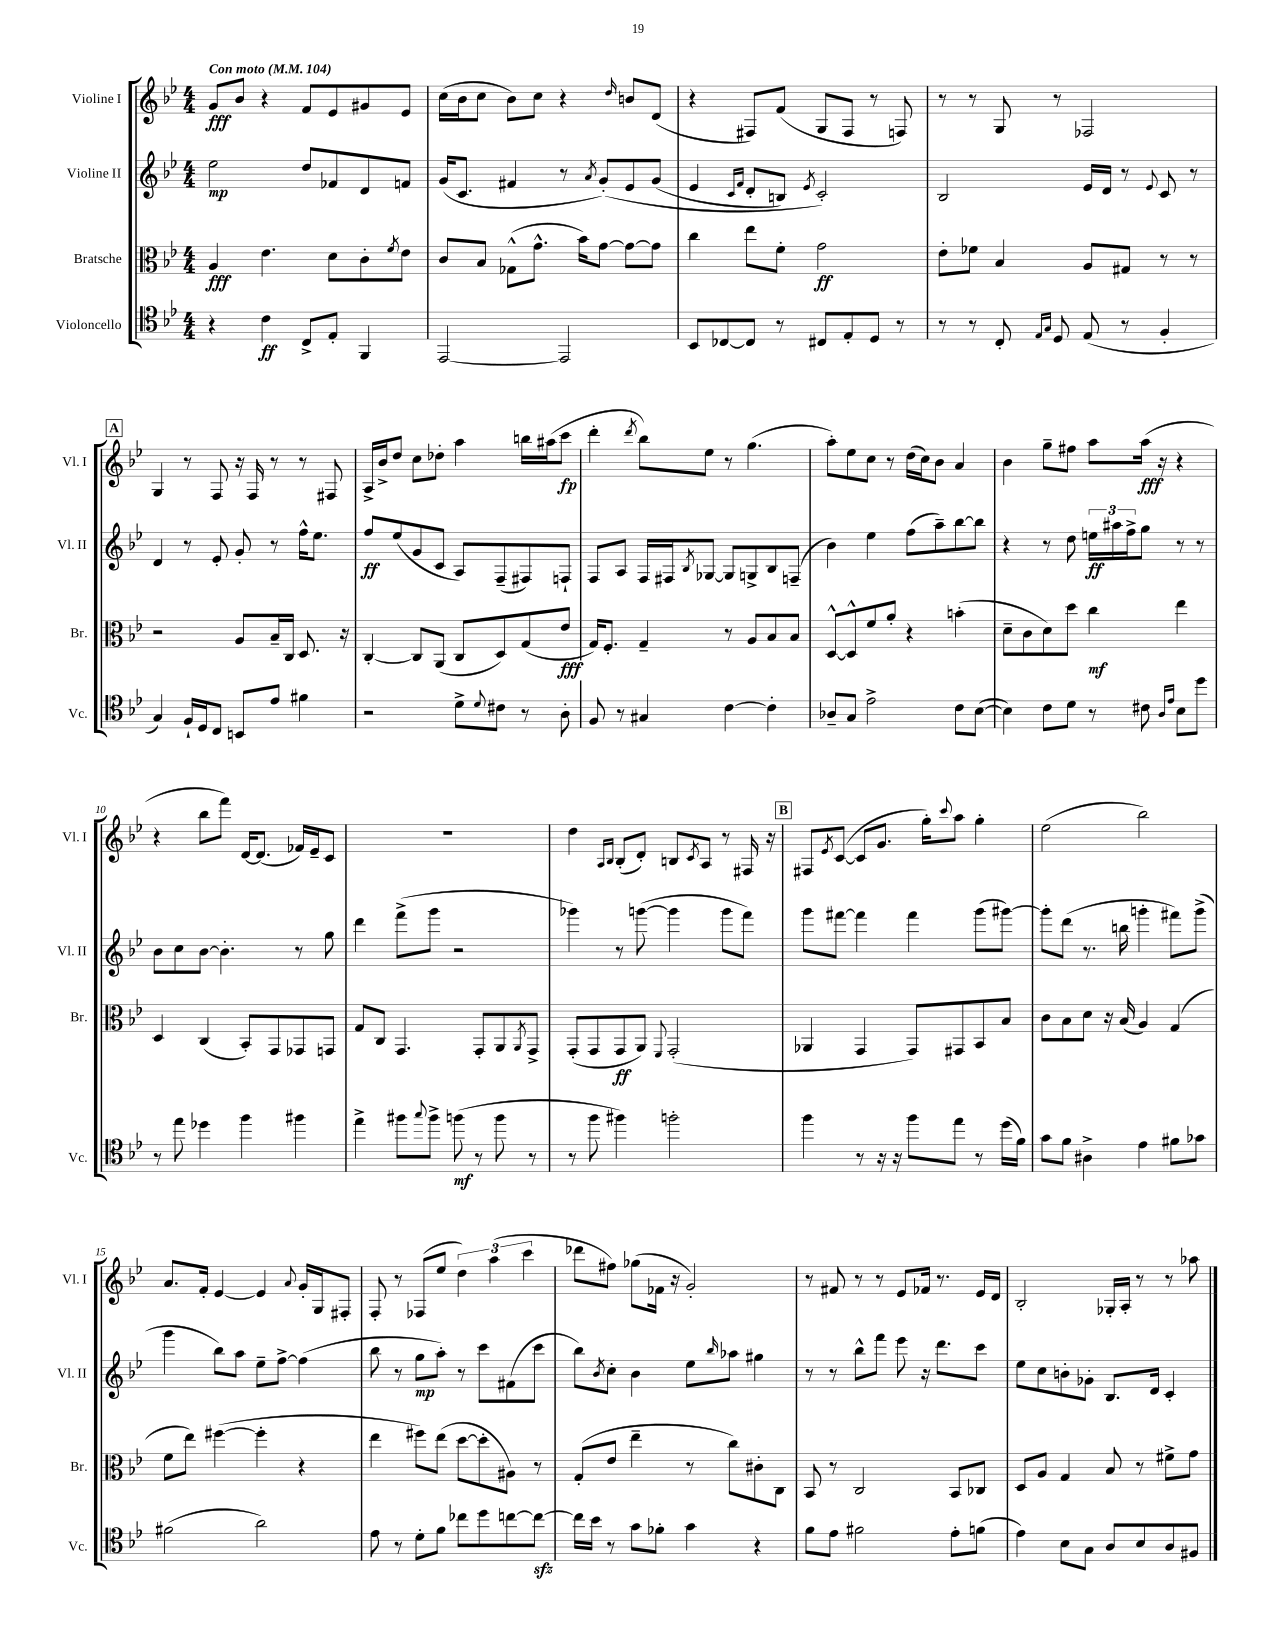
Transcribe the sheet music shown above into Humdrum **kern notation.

**kern	**dynam	**kern	**dynam	**kern	**dynam	**kern	**dynam
*part4	*part4	*part3	*part3	*part2	*part2	*part1	*part1
*staff4	*staff4	*staff3	*staff3	*staff2	*staff2	*staff1	*staff1
*I"Violoncello	*	*I"Bratsche	*	*I"Violine II	*	*I"Violine I	*
*I'Vc.	*	*I'Br.	*	*I'Vl. II	*	*I'Vl. I	*
*clefC4	*	*clefC3	*	*clefG2	*	*clefG2	*
*k[b-e-]	*	*k[b-e-]	*	*k[b-e-]	*	*k[b-e-]	*
*M4/4	*	*M4/4	*	*M4/4	*	*M4/4	*
*MM104	*	*MM104	*	*MM104	*	*MM104	*
=1	=1	=1	=1	=1	=1	=1	=1
!	!	!	!	!	!	!LO:TX:a:B:t=Con moto	!
4r	.	4A/	fff	2ee-\	mp	8g/L	fff
.	.	.	.	.	.	8b-/J	.
4c\	ff	4.e-\	.	.	.	4r	.
8C^/L	.	.	.	8dd/L	.	8f/L	.
8E-'/J	.	8d\L	.	8f-X/	.	8e-/	.
4FF/	.	8c'\	.	8d/	.	8g#X/	.
.	.	8qf/	.	.	.	.	.
.	.	8e-\J	.	8fn/J	.	8e-/J	.
=2	=2	=2	=2	=2	=2	=2	=2
[2EE-/	.	8c/L	.	(16g/KL	.	(16cc\LL	.
.	.	.	.	8.c/J	.	16b-\J	.
.	.	8B-/J	.	.	.	8cc\J	.
.	.	(8G-X^^\L	.	4f#X/	.	8b-\L)	.
.	.	8.g^^\J	.	.	.	8cc\J	.
2EE-/]	.	.	.	8r	.	4r	.
.	.	16b-\KL)	.	.	.	.	.
.	.	.	.	8qa/	.	.	.
.	.	[8g\J	.	(8g'/L)	.	.	.
.	.	.	.	.	.	16qqdd/	.
.	.	8g\L_	.	8e-/	.	8bn/L	.
.	.	8g\J]	.	(8g/J	.	(8d/J	.
=3	=3	=3	=3	=3	=3	=3	=3
8BB-/L	.	4cc\	.	4e-/	.	4r	.
[8C-X/	.	.	.	.	.	.	.
.	.	.	.	16qqc/LL	.	.	.
.	.	.	.	16qqf/JJ	.	.	.
8C-/J]	.	8ee-\L	.	8d'/L	.	8F#X/L)	.
8r	.	8f'\J	.	8Bn/J)	.	(8f/J	.
.	.	.	.	8qe-/	.	.	.
8C#X/L	.	2g\	ff	2c'/)	.	8G/L	.
8E-'/	.	.	.	.	.	8F#/J	.
8D/J	.	.	.	.	.	8r	.
8r	.	.	.	.	.	8Fn/)	.
=4	=4	=4	=4	=4	=4	=4	=4
8r	.	8e-'\L	.	2B-/	.	8r	.
8r	.	8f-X\J	.	.	.	8r	.
8C'/	.	4B-/	.	.	.	8G/	.
16qqE-/LL	.	.	.	.	.	.	.
16qqG/JJ	.	.	.	.	.	.	.
8D/	.	.	.	.	.	8r	.
(8E-/	.	8A/L	.	16e-/LL	.	2F-X/	.
.	.	.	.	16d/JJ	.	.	.
8r	.	8G#X/J	.	8r	.	.	.
.	.	.	.	8qqe-/	.	.	.
4F'/	.	8r	.	8c/	.	.	.
.	.	8r	.	8r	.	.	.
!!LO:LB:g=z
!!LO:REH:place=s1:t=A
=5	=5	=5	=5	=5	=5	=5	=5
4G/)	.	2r	.	4d/	.	4G/	.
16F`/LL	.	.	.	8r	.	8r	.
16D/J	.	.	.	.	.	.	.
8C/J	.	.	.	8e-'/	.	8F/	.
8BBn/L	.	8A/L	.	8g'/	.	16r	.
.	.	.	.	.	.	16F/	.
8e-/J	.	16B-~/L	.	8r	.	8r	.
.	.	16C/JJ	.	.	.	.	.
4f#X\	.	8.D/	.	16ff^^\KL	.	8r	.
.	.	.	.	8.ee-\J	.	.	.
.	.	.	.	.	.	8F#X/	.
.	.	16r	.	.	.	.	.
=6	=6	=6	=6	=6	=6	=6	=6
2r	.	[4C'/	.	8ff/L	ff	16A^/LL	.
.	.	.	.	.	.	16b-^/J	.
.	.	.	.	(8ee-/	.	8dd/J	.
.	.	8C/L]	.	8g/	.	8cc\L	.
.	.	(8AA/J	.	8c/J	.	8dd-X'\J	.
8d^\L	.	8C/L	.	8A/L)	.	4aa\	.
8qqd/	.	.	.	.	.	.	.
8c#X\J	.	8D/)	.	(8F~/	.	.	.
8r	.	(8G/	.	8F#X/)	.	16bbn\LL	.
.	.	.	.	.	.	(16aa#X\J	.
8A'\	.	8e-/J	fff	8Fn`/J	.	8ccc\J	fp
=7	=7	=7	=7	=7	=7	=7	=7
8F/	.	16G/KL)	.	8F/L	.	4ddd'\	.
.	.	8.F'/J	.	.	.	.	.
8r	.	.	.	8A/J	.	.	.
.	.	.	.	.	.	8qddd/	.
4G#X/	.	4G~/	.	16F/LL	.	8bb-\L)	.
.	.	.	.	16F#X/J	.	.	.
.	.	.	.	8qB-/	.	.	.
.	.	.	.	[8G-X/J	.	8ee-\J	.
[4c\	.	8r	.	8G-/L]	.	8r	.
.	.	8A/L	.	8Gn^/	.	(4.gg\	.
4c'\]	.	8B-/	.	8B-/	.	.	.
.	.	8B-/J	.	(8Fn~/J	.	.	.
=8	=8	=8	=8	=8	=8	=8	=8
8A-X~/L	.	[8D^^/L	.	4b-\)	.	8aa'\L)	.
8G/J	.	8D^^/]	.	.	.	8ee-\	.
2e-^\	.	8f/	.	4ee-\	.	8cc\J	.
.	.	8a'/J	.	.	.	8r	.
.	.	4r	.	(8ff\L	.	(16dd\LL	.
.	.	.	.	.	.	16cc\J)	.
.	.	.	.	8aa~\)	.	8b-\J	.
8c\L	.	(4bn'\	.	[8bb-\	.	4a/	.
([8B-\J	.	.	.	8bb-\J]	.	.	.
=9	=9	=9	=9	=9	=9	=9	=9
4B-\])	.	8d~\L	.	4r	.	4b-\	.
.	.	8c\	.	.	.	.	.
8c\L	.	8d\)	.	8r	.	8gg~\L	.
8d\J	.	8dd\J	.	8dd\	.	8ff#X\J	.
8r	.	4cc\	mf	24een\LL	ff	8aa\L	.
.	.	.	.	24aa#X\	.	.	.
.	.	.	.	24ff^\J	.	.	.
8c#X\	.	.	.	8gg\J	.	(16aa\Jk	fff
.	.	.	.	.	.	16r	.
16qqA/LL	.	.	.	.	.	.	.
16qqe-/JJ	.	.	.	.	.	.	.
8B-\L	.	4ee-\	.	8r	.	4r	.
8dd\J	.	.	.	8r	.	.	.
!!LO:LB:g=z
=10	=10	=10	=10	=10	=10	=10	=10
8r	.	4D/	.	8b-\L	.	4r	.
8ee-\	.	.	.	8cc\	.	.	.
4dd-X\	.	(4C/	.	[8b-\J	.	8bb-\L	.
.	.	.	.	4.b-'\]	.	8fff\J)	.
4ff\	.	8BB-'/L)	.	.	.	[16d/KL	.
.	.	.	.	.	.	(8.d/J]	.
.	.	8GG/	.	.	.	.	.
4ff#X\	.	8GG-X/	.	8r	.	16f-X/LL)	.
.	.	.	.	.	.	16e-~/J	.
.	.	8GGn/J	.	8gg\	.	8c/J	.
=11	=11	=11	=11	=11	=11	=11	=11
4ee-^\	.	8G/L	.	4ddd\	.	1r	.
.	.	8C/J	.	.	.	.	.
8ff#X\L	.	4.GG/	.	(8fff^\L	.	.	.
8qqgg/	.	.	.	.	.	.	.
8ff#^\J	.	.	.	8ggg\J	.	.	.
(8ffn\	mf	.	.	2r	.	.	.
8r	.	8GG'/L	.	.	.	.	.
8ff\	.	8AA/	.	.	.	.	.
.	.	8qAA/	.	.	.	.	.
8r	.	8GG^/J	.	.	.	.	.
=12	=12	=12	=12	=12	=12	=12	=12
8r	.	(8GG'/L	.	4ggg-X\)	.	4dd\	.
8ff\	.	8GG/	.	.	.	.	.
.	.	.	.	.	.	16qqA/LL	.
.	.	.	.	.	.	16qqB-/JJ	.
4ff#X\)	.	8GG/	ff	8r	.	(8B-'/L	.
.	.	8AA/J)	.	([8gggn\	.	8d'/J)	.
.	.	8qqFF/	.	.	.	.	.
2ffn'\	.	(2GG'/	.	4ggg\]	.	8Bn/L	.
.	.	.	.	.	.	8qc/	.
.	.	.	.	.	.	8A/J	.
.	.	.	.	8ggg\L	.	8r	.
.	.	.	.	8fff\J)	.	16F#X/	.
.	.	.	.	.	.	16r	.
!!LO:REH:place=s1:t=B
=13	=13	=13	=13	=13	=13	=13	=13
4ff\	.	4AA-X/	.	8ggg\L	.	8F#X/L	.
.	.	.	.	.	.	8qe-/	.
.	.	.	.	[8fff#X\J	.	([8c/J	.
8r	.	4GG/	.	4fff#\]	.	8c/L]	.
16r	.	.	.	.	.	8.g/J	.
16r	.	.	.	.	.	.	.
8ff\L	.	8GG/L)	.	4fff#\	.	.	.
.	.	.	.	.	.	16gg'\KL)	.
.	.	.	.	.	.	8qqccc/	.
8ee-\J	.	8GG#X/	.	.	.	8aa\J	.
8r	.	8BB-/	.	(8ggg\L	.	4gg'\	.
(16dd\LL	.	8B-/J	.	[8ggg#X\J)	.	.	.
16f\JJ)	.	.	.	.	.	.	.
=14	=14	=14	=14	=14	=14	=14	=14
8g\L	.	8c\L	.	8ggg#'\L]	.	(2ee-\	.
8f\J	.	8B-\	.	(8ddd\J	.	.	.
4A#X^\	.	8d\J	.	8.r	.	.	.
.	.	16r	.	.	.	.	.
.	.	(16B-/	.	16bbn\	.	.	.
4e-\	.	4A/)	.	4gggn'\	.	2bb-\)	.
8f#X\L	.	(4G/	.	8fff#X\L)	.	.	.
8g-X\J	.	.	.	(8ggg^\J	.	.	.
!!LO:LB:g=z
=15	=15	=15	=15	=15	=15	=15	=15
(2f#X\	.	8f\L	.	4ggg\	.	8.a/L	.
.	.	8ee-\J)	.	.	.	.	.
.	.	.	.	.	.	16f'/Jk	.
.	.	([4ff#X\	.	8bb-\L)	.	[4e-/	.
.	.	.	.	8aa\J	.	.	.
2a\)	.	4ff#'\]	.	8ee-~\L	.	4e-/]	.
.	.	.	.	[8ff^\J	.	.	.
.	.	.	.	.	.	8qqa/	.
.	.	4r	.	(4ff\]	.	16g'/LL	.
.	.	.	.	.	.	16G/J	.
.	.	.	.	.	.	8F#X'/J	.
=16	=16	=16	=16	=16	=16	=16	=16
8e-\	.	4ee-\	.	8bb-\	.	8F'/	.
8r	.	.	.	8r	.	8r	.
8d'\L	.	8ff#X\L)	.	8gg\L	mp	(8F-X/L	.
8f\J	.	(8ee-\J	.	8aa'\J)	.	8ee-/J	.
8cc-X\L	.	[8dd\L	.	8r	.	6dd\)	.
8dd\	.	8dd'\]	.	8ccc\L	.	.	.
.	.	.	.	.	.	(6aa\	.
[8ccn\	.	8A#X\J)	.	(8f#X\	.	.	.
.	.	.	.	.	.	6ccc\	.
8cczz\J_	.	8r	.	8ccc\J	.	.	.
=17	=17	=17	=17	=17	=17	=17	=17
16cc\LL]	.	(8G'/L	.	8bb-\L)	.	8ddd-X\L	.
16b-\JJ	.	.	.	.	.	.	.
.	.	.	.	8qb-/	.	.	.
8r	.	8e-/J	.	8cc'\J	.	8ff#X\J)	.
8g\L	.	4ee-~\	.	4b-\	.	(8gg-X\L	.
8f-X'\J	.	.	.	.	.	16f-X\Jk	.
.	.	.	.	.	.	16r	.
4g\	.	8r	.	8ee-\L	.	2g'/)	.
.	.	.	.	16qqbb-/	.	.	.
.	.	8cc\L)	.	8aa-X\J	.	.	.
4r	.	8c#X'\	.	4gg#X\	.	.	.
.	.	8C\J	.	.	.	.	.
=18	=18	=18	=18	=18	=18	=18	=18
8f\L	.	8BB-/	.	8r	.	8r	.
8e-\J	.	8r	.	8r	.	8f#X/	.
2f#X\	.	2C/	.	8bb-^^\L	.	8r	.
.	.	.	.	8fff\J	.	8r	.
.	.	.	.	8eee-\	.	8e-/L	.
.	.	.	.	16r	.	16f-X/Jk	.
.	.	.	.	8.ddd\L	.	8.r	.
8e-'\L	.	8BB-/L	.	.	.	.	.
(8fn\J	.	8C-X/J	.	8ccc\J	.	16e-/LL	.
.	.	.	.	.	.	16d/JJ	.
=19	=19	=19	=19	=19	=19	=19	=19
4e-\)	.	8D/L	.	8ee-\L	.	2B-'/	.
.	.	8A/J	.	8cc\	.	.	.
8B-\L	.	4G/	.	8bn'\	.	.	.
8G\J	.	.	.	8g-X'\J	.	.	.
8A/L	.	8B-/	.	8.B-/L	.	16G-X'/LL	.
.	.	.	.	.	.	16A'/JJ	.
8B-/	.	8r	.	.	.	8r	.
.	.	.	.	16d/Jk	.	.	.
8A/	.	8f#X^\L	.	4c'/	.	8r	.
8F#X/J	.	8g\J	.	.	.	8aa-X\	.
==	==	==	==	==	==	==	==
*-	*-	*-	*-	*-	*-	*-	*-
